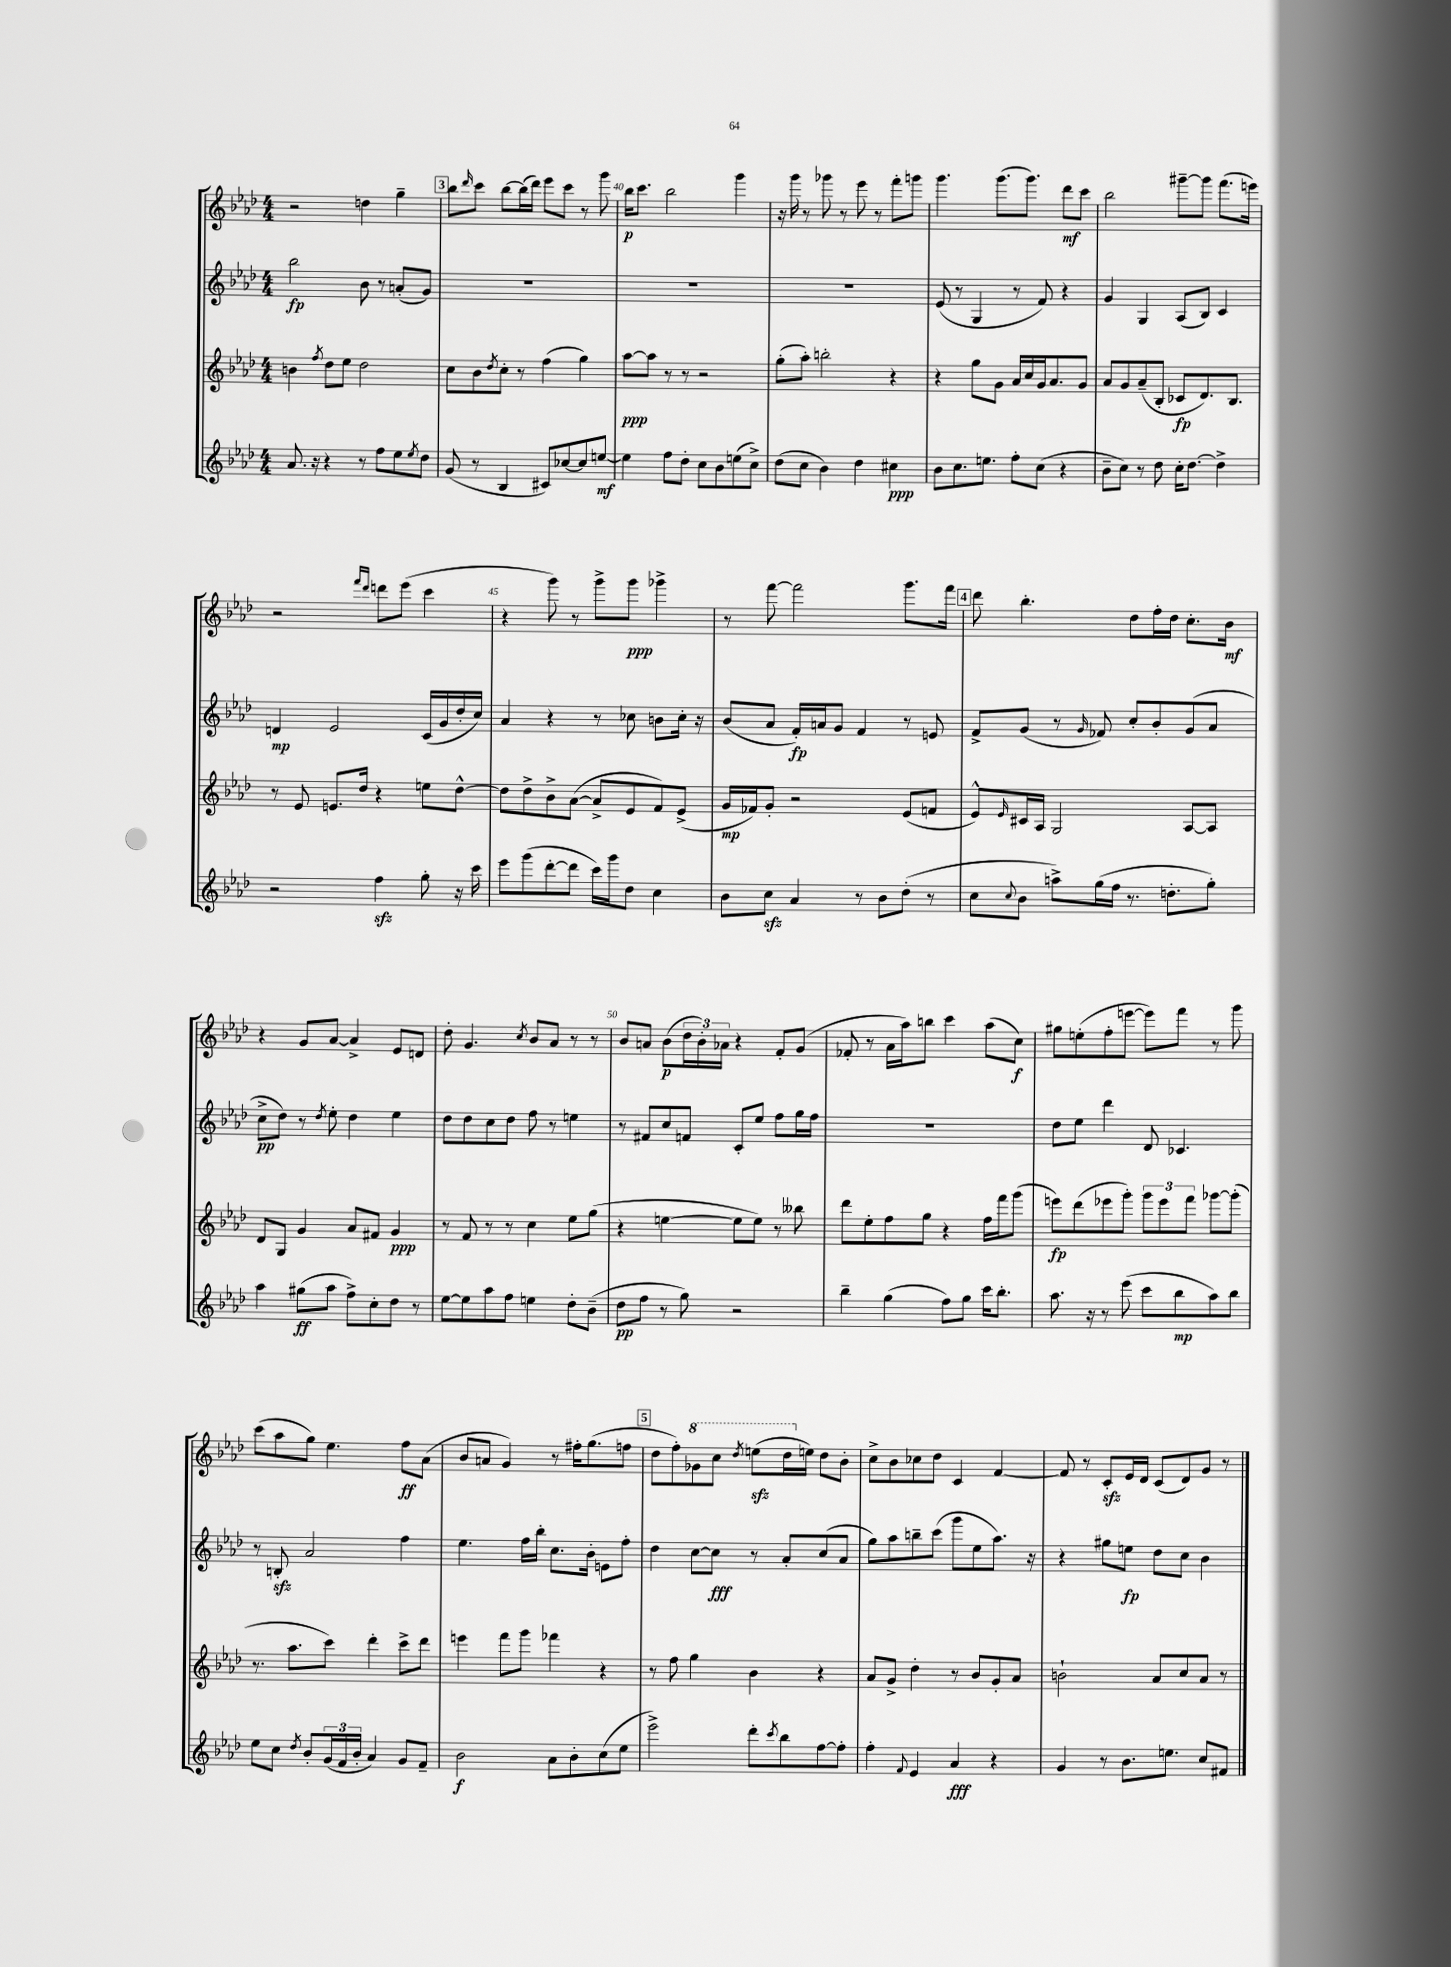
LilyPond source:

<<
\new StaffGroup <<
\new Staff = "s0" {
    \clef treble \key aes \major \numericTimeSignature \time 4/4
    r2 d''4 g''4-- |
    \mark \markup { \box "3" } bes''8 \grace { des'''16 } c'''8 bes''8~ bes''16( des'''16) ees'''8 c'''8 r8 g'''8 |
    bes''16\p c'''8. bes''2 g'''4 |
    r16 g'''16 r8 ges'''8 r8 ees'''8 r8 f'''8-. g'''8 |
    g'''4. g'''8.( g'''8.) des'''8\mf c'''8 |
    bes''2 gis'''8~-- gis'''8 f'''8.( e'''16) |
    r2 \grace { f'''16 des'''16 } d'''8 ees'''8( c'''4 |
    r4 g'''8) r8 g'''8-> g'''8\ppp ges'''4-> |
    r8 f'''8~ f'''2 g'''8. f'''16 |
    \mark \markup { \box "4" } des'''8 bes''4.-. des''8 f''16-. des''16 c''8.-. bes'16\mf |
    r4 g'8 aes'8~ aes'4-> ees'8 d'8 |
    des''8-. g'4. \acciaccatura { c''8 } bes'8 aes'8 r8 r8 |
    bes'8 a'8 bes'8\p( \tuplet 3/2 { des''16 bes'16-.) aes'16 } r4 f'8-. g'8( |
    fes'8-. r8 aes'16 aes''16) b''8 c'''4 aes''8( c''8\f) |
    gis''8 e''8-.( f''8-. e'''8~ e'''8) f'''8 r8 g'''8 |
    c'''8( aes''8 g''8) ees''4. f''8\ff aes'8( |
    bes'8 a'8 g'4) r8 fis''16-. g''8.( f''8 |
    \mark \markup { \box "5" } des''8 f''8-.) \ottava #1 ges''8 c'''8 \acciaccatura { des'''8 } e'''8\sfz( des'''16 \ottava #0 e''16) des''8 bes'8-. |
    c''8-> bes'8 ces''8 des''8 c'4 f'4~ |
    f'8 r8 c'8-.\sfz ees'16 des'16 c'8( des'8) g'8 r8 \bar "|." |
}
\new Staff = "s1" {
    \clef treble \key aes \major \numericTimeSignature \time 4/4
    bes''2\fp bes'8 r8 a'8-.( g'8) |
    \mark \markup { \box "3" } R1 |
    R1 |
    R1 |
    ees'8( r8 g4 r8 f'8) r4 |
    g'4 g4 aes8( bes8) c'4 |
    d'4\mp ees'2 c'16( g'16 des''16-. c''16) |
    aes'4 r4 r8 ces''8 b'8 ces''16-. r16 |
    bes'8( aes'8 f'16-.\fp) a'16 g'8 f'4 r8 e'8 |
    \mark \markup { \box "4" } f'8-> g'8( r8 \grace { g'16 } fes'8) c''8-. bes'8-. g'8( aes'8 |
    c''8->\pp des''8) r8 \acciaccatura { des''8 } ees''8-. des''4 ees''4 |
    des''8 des''8 c''8 des''8 f''8 r8 e''4 |
    r8 fis'8 c''8 f'8 c'8-. ees''8 f''8 g''16 f''16 |
    R1 |
    des''8 ees''8 des'''4 des'8 ces'4. |
    r8 b8-.\sfz aes'2 f''4 |
    ees''4. f''16 bes''16-. c''8. bes'16-. e'8 f''8-. |
    \mark \markup { \box "5" } des''4 c''8~ c''8\fff r8 aes'8-. c''8( aes'8 |
    g''8) aes''8 b''8-- c'''8( g'''8 ees''8 aes''8.) r16 |
    r4 gis''8 e''8\fp des''8 c''8 bes'4 \bar "|." |
}
\new Staff = "s2" {
    \clef treble \key aes \major \numericTimeSignature \time 4/4
    b'4 \acciaccatura { f''8 } des''8 ees''8 des''2 |
    \mark \markup { \box "3" } c''8 bes'8 \acciaccatura { des''8 } c''8-. r8 f''4( g''4) |
    aes''8~\ppp aes''8 r8 r8 r2 |
    g''8-.( aes''8-.) b''2-. r4 |
    r4 g''8 g'8 aes'16 c''16 g'16 aes'8. g'8 |
    aes'8 g'8 aes'8--( bes8-. ces'8\fp des'8.) bes8. |
    r8 ees'8 e'8. des''16 r4 e''8 des''8~-^ |
    des''8 des''8-> bes'8-> aes'8~( aes'8-> ees'8 f'8) ees'8->( |
    g'16\mp fes'16) g'8-. r2 ees'8( f'8 |
    \mark \markup { \box "4" } ees'8-^) \grace { ees'16 } cis'16 aes16 g2 aes8~ aes8 |
    des'8 g8 g'4 aes'8 fis'8 g'4\ppp |
    r8 f'8 r8 r8 c''4 ees''8 g''8( |
    r4 e''4~ e''8 e''8) r8 beses''8 |
    des'''8 ees''8-. f''8 g''8 r4 f''16 f'''16 g'''8( |
    e'''8\fp) des'''8( ees'''8 g'''8-.) \tuplet 3/2 { g'''8 ees'''8 f'''8 } ges'''8~ ges'''8-.( |
    r8. aes''8. c'''8) des'''4-. c'''8-> des'''8 |
    e'''4 f'''8 g'''8 fes'''4 r4 |
    \mark \markup { \box "5" } r8 f''8 g''4 bes'4 r4 |
    aes'8 g'8-> des''4-. r8 bes'8 g'8-. aes'8 |
    b'2-! aes'8 c''8 aes'8 r8 \bar "|." |
}
\new Staff = "s3" {
    \clef treble \key aes \major \numericTimeSignature \time 4/4
    aes'8. r16 r4 r8 f''8 ees''8 \acciaccatura { ees''8 } des''8 |
    \mark \markup { \box "3" } g'8( r8 bes4 cis'8) ces''8~ ces''8 e''8~\mf |
    e''4 f''8 des''8-. c''8 bes'8 e''8( c''8->) |
    des''8( c''8 bes'4) des''4 cis''4\ppp |
    bes'8 c''8. e''8. f''8-. c''8( r4 |
    bes'8-- c''8) r8 des''8 c''16-. des''8.~ des''4-> |
    r2 f''4\sfz g''8-. r16 c'''16 |
    ees'''8 g'''8( des'''8~-. des'''8 c'''16) g'''16 des''8 c''4 |
    bes'8 c''8\sfz aes'4 r8 bes'8 des''8-.( r8 |
    \mark \markup { \box "4" } c''8 \appoggiatura { c''8 } bes'8 a''8->) g''16( f''16 r8. d''8.-. g''8-.) |
    aes''4 gis''8\ff( aes''8 f''8->) c''8-. des''8 r8 |
    ees''8~ ees''8 aes''8 f''8 e''4 des''8-. bes'8--( |
    des''8\pp f''8 r8 g''8) r2 |
    bes''4-- g''4( f''8) g''8 c'''16 bes''8.-. |
    aes''8. r16 r8 ees'''8( c'''8 bes''8\mp aes''8) bes''8 |
    ees''8 c''8 \acciaccatura { des''8 } bes'8-. \tuplet 3/2 { g'16( f'16 bes'16-. } aes'4) g'8 f'8-- |
    bes'2\f aes'8 bes'8-. c''8( ees''8 |
    \mark \markup { \box "5" } ees'''2->) des'''8-. \acciaccatura { c'''8 } bes''8 f''8~ f''8-. |
    f''4-. \appoggiatura { f'8 } ees'4 aes'4\fff r4 |
    g'4 r8 bes'8. e''8. c''8 fis'8 \bar "|." |
}
>>
>>
\layout { \context { \Score currentBarNumber = #38 \override BarNumber.break-visibility = ##(#f #t #t) barNumberVisibility = #(every-nth-bar-number-visible 5) } }
